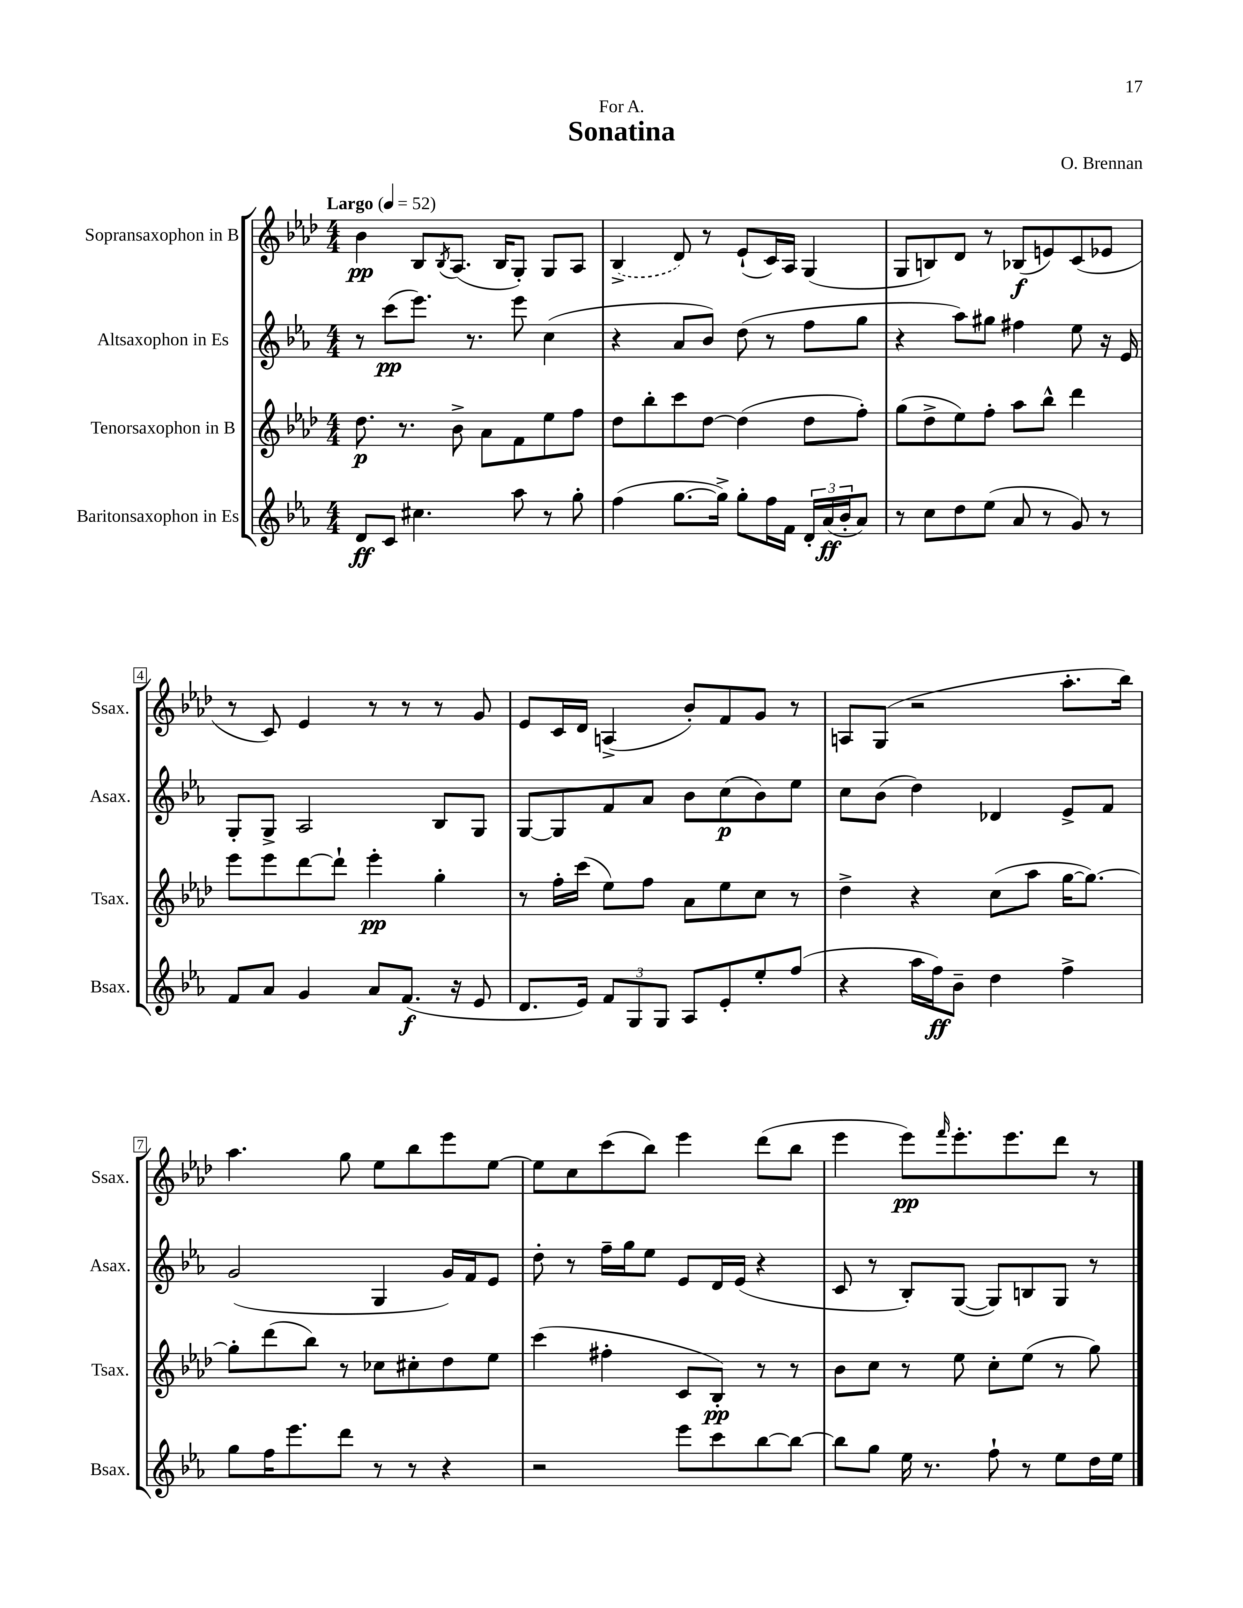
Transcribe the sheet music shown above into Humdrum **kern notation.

**kern	**kern	**kern	**kern
*staff4	*staff3	*staff2	*staff1
*clefG2	*clefG2	*clefG2	*clefG2
*k[b-e-a-]	*k[b-e-a-d-]	*k[b-e-a-]	*k[b-e-a-d-]
*M4/4	*M4/4	*M4/4	*M4/4
*MM52	*MM52	*MM52	*MM52
8d/L	8.dd-\	8r	4b-\
8c/J	.	(8ccc\L	.
.	8.r	.	.
4.cc#\	.	8.eee-\J)	8B-/L
.	.	.	8qB-/
.	8b-^\	.	(8.A-/J
.	.	8.r	.
.	8a-\L	.	.
.	.	.	16B-/LK
8aa-\	8f\	8eee-\	8G'/J)
8r	8ee-\	(4cc\	8G/L
8gg'\	8ff\J	.	8A-/J
=	=	=	=
(4ff\	8dd-\L	4r	(4B-^/
.	8bb-'\	.	.
[8.gg\L	8ccc\	8a-/L	8d-/)
.	[8dd-\J	8b-/J)	8r
16gg^\]Jk)	.	.	.
8gg'\L	(4dd-\]	(8dd\	(8e-`/L
16ff\L	.	8r	16c/L)
16f\JJ	.	.	16A-/JJ
24d'/LL	8dd-\L	8ff\L	(4G/
(24a-/	.	.	.
24b-'/J	.	.	.
8a-/J)	8ff'\J)	8gg\J	.
=	=	=	=
8r	(8gg\L	4r	8G/L
8cc\L	8dd-^\	.	8B/)
8dd\	8ee-\)	8aa-\L)	8d-/J
(8ee-\J	8ff'\J	8gg#\J	8r
8a-/	8aa-\L	4ff#\	(8B-/L
8r	8bb-^^\J	.	8e/)
8g/)	4ddd-\	8ee-\	(8c/
8r	.	16r	8e-/J
.	.	16e-/	.
=	=	=	=
8f/L	8eee-\L	8G'/L	8r
8a-/J	8eee-\	8G^/J	8c/)
4g/	[8ddd-\	2A-/	4e-/
.	8ddd-`\]J	.	.
8a-/L	4eee-'\	.	8r
(8.f/J	.	.	8r
.	4gg'\	8B-/L	8r
16r	.	.	.
8e-/	.	8G/J	8g/
=	=	=	=
8.d/L	8r	[8G/L	8e-/L
.	16ff'\LL	8G/]	16c/L
16e-/Jk)	(16ccc\JJ	.	16d-/JJ
12f/L	8ee-\L)	8f/	(4A^/
12G/	.	.	.
.	8ff\J	8a-/J	.
12G/J	.	.	.
8A-/L	8a-\L	8b-\L	8b-'/L)
8e-'/	8ee-\	(8cc\	8f/
8ee-'/	8cc\J	8b-\)	8g/J
(8ff/J	8r	8ee-\J	8r
=	=	=	=
4r	4dd-^\	8cc\L	8A/L
.	.	(8b-\J	(8G/J
16aa-\LL	4r	4dd\)	2r
16ff\J)	.	.	.
8b-~\J	.	.	.
4dd\	(8cc\L	4d-/	.
.	8aa-\J	.	.
4ff^\	[16gg\LK	8e-^/L	8.aa-'\L
.	8.gg\_J)	.	.
.	.	8f/J	.
.	.	.	16bb-\Jk)
=	=	=	=
8gg\L	8gg'\]L	(2g/	4.aa-\
16ff\K	(8ddd-\	.	.
8.eee-\	.	.	.
.	8bb-\J)	.	.
8ddd\J	8r	.	8gg\
8r	8cc-\L	4G/	8ee-\L
8r	8cc#'\	.	8bb-\
4r	8dd-\	16g/LL)	8eee-\
.	.	16f/J	.
.	8ee-\J	8e-/J	[8ee-\J
=	=	=	=
2r	(4ccc\	8dd'\	8ee-\]L
.	.	8r	8cc\
.	4ff#'\	16ff~\LL	(8ccc\
.	.	16gg\J	.
.	.	8ee-\J	8bb-\J)
8eee-\L	8c/L	8e-/L	4eee-\
8ccc\	8B-'/J)	16d/L	.
.	.	(16e-/JJ	.
[8bb-\	8r	4r	(8ddd-\L
8bb-\_J	8r	.	8bb-\J
=	=	=	=
8bb-\]L	8b-\L	8c/	4eee-\
8gg\J	8cc\J	8r	.
16ee-\	8r	8B-'/L)	8eee-\L)
8.r	.	.	.
.	.	.	16qqfff/
.	8ee-\	([8G/J	8.eee-'\
8ff`\	8cc'\L	8G/]L)	.
.	.	.	8.eee-\
8r	(8ee-\J	8B/	.
8ee-\L	8r	8G/J	8ddd-\J
16dd\L	8gg\)	8r	8r
16ee-\JJ	.	.	.
==	==	==	==
*-	*-	*-	*-
